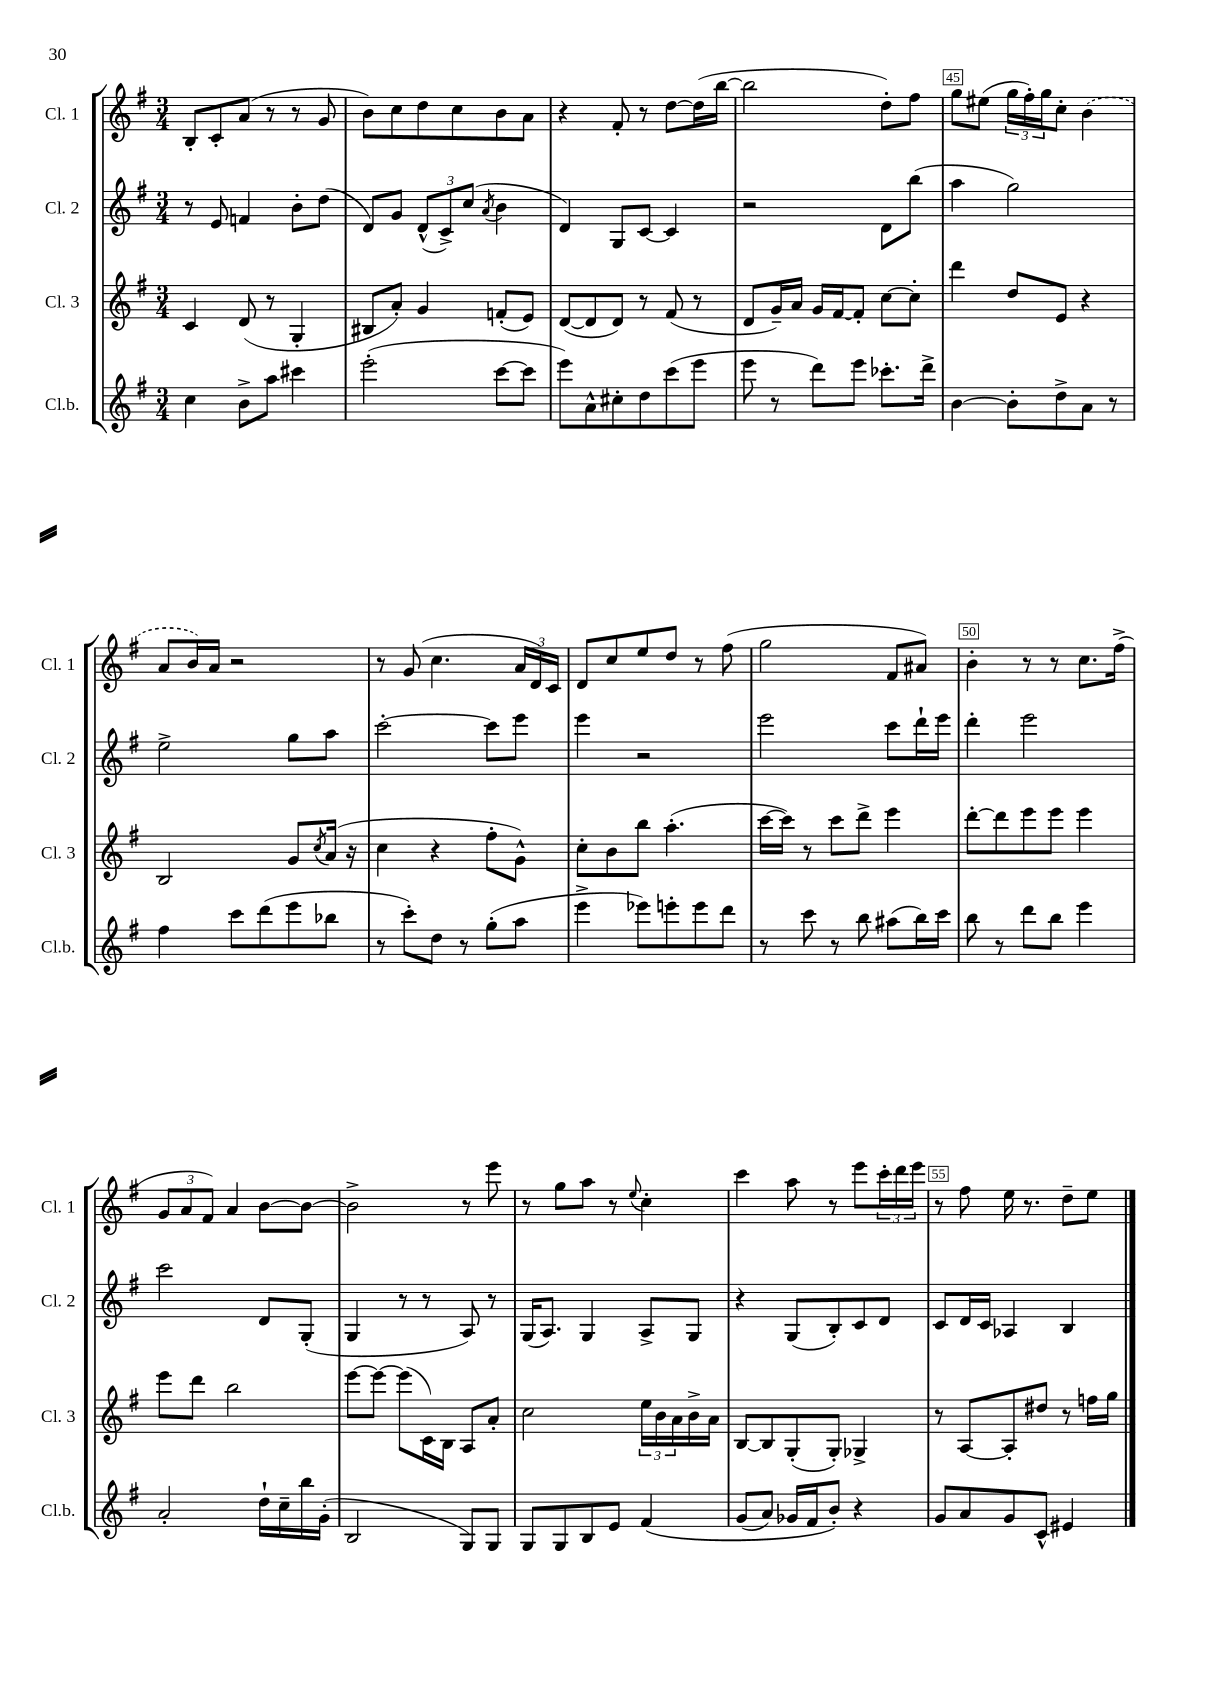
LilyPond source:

<<
\new StaffGroup <<
\new Staff = "s0" \with { instrumentName = "Cl. 1" shortInstrumentName = "Cl. 1" } {
    \clef treble \key g \major \numericTimeSignature \time 3/4
    b8-. c'8-. a'8( r8 r8 g'8 |
    b'8) c''8 d''8 c''8 b'8 a'8 |
    r4 fis'8-. r8 d''8~ d''16( b''16~ |
    b''2 d''8-.) fis''8 |
    g''8 eis''8( \tuplet 3/2 { g''16 fis''16-.) g''16 } c''8-. \once \slurDashed b'4( |
    a'8 b'16) a'16 r2 |
    r8 g'8( c''4. \tuplet 3/2 { a'16 d'16) c'16 } |
    d'8 c''8 e''8 d''8 r8 fis''8( |
    g''2 fis'8 ais'8) |
    b'4-. r8 r8 c''8. fis''16->( |
    \tuplet 3/2 { g'8 a'8 fis'8) } a'4 b'8~ b'8~ |
    b'2-> r8 e'''8 |
    r8 g''8 a''8 r8 \appoggiatura { e''8 } c''4-. |
    c'''4 a''8 r8 e'''8 \tuplet 3/2 { c'''16-. d'''16 e'''16 } |
    r8 fis''8 e''16 r8. d''8-- e''8 \bar "|." |
}
\new Staff = "s1" \with { instrumentName = "Cl. 2" shortInstrumentName = "Cl. 2" } {
    \clef treble \key g \major \numericTimeSignature \time 3/4
    r8 e'8 f'4 b'8-. d''8( |
    d'8) g'8 \tuplet 3/2 { d'8-^( c'8->) c''8( } \acciaccatura { a'8 } b'4 |
    d'4) g8 c'8~ c'4 |
    r2 d'8 b''8( |
    a''4 g''2) |
    e''2-> g''8 a''8 |
    c'''2~-. c'''8 e'''8 |
    e'''4 r2 |
    e'''2 c'''8 d'''16-! e'''16 |
    d'''4-. e'''2 |
    c'''2 d'8 g8-.( |
    g4 r8 r8 a8) r8 |
    g16( a8.) g4 a8-> g8 |
    r4 g8( b8-.) c'8 d'8 |
    c'8 d'16 c'16 aes4 b4 \bar "|." |
}
\new Staff = "s2" \with { instrumentName = "Cl. 3" shortInstrumentName = "Cl. 3" } {
    \clef treble \key g \major \numericTimeSignature \time 3/4
    c'4 d'8( r8 g4-. |
    bis8 a'8-.) g'4 f'8-.( e'8) |
    d'8~( d'8 d'8) r8 fis'8( r8 |
    d'8 g'16--) a'16 g'16 fis'16~ fis'8-. c''8~ c''8-. |
    d'''4 d''8 e'8 r4 |
    b2 g'8 \acciaccatura { c''8 } a'16( r16 |
    c''4 r4 fis''8-. g'8-^) |
    c''8-. b'8 b''8 a''4.-.( |
    c'''16~ c'''16) r8 c'''8 d'''8-> e'''4 |
    d'''8~-. d'''8 e'''8 e'''8 e'''4 |
    e'''8 d'''8 b''2 |
    e'''8~ e'''8~ e'''8( c'16) b16 a8 a'8-. |
    c''2 \tuplet 3/2 { e''16 b'16 a'16 } b'16-> a'16 |
    b8~ b8 g8-.( g8-.) ges4-> |
    r8 a8~ a8-. dis''8 r8 f''16 g''16 \bar "|." |
}
\new Staff = "s3" \with { instrumentName = "Cl.b." shortInstrumentName = "Cl.b." } {
    \clef treble \key g \major \numericTimeSignature \time 3/4
    c''4 b'8-> a''8 cis'''4 |
    e'''2-.( c'''8~ c'''8 |
    e'''8) a'8-^ cis''8-. d''8 c'''8( e'''8 |
    e'''8 r8 d'''8) e'''8 ces'''8.-. d'''16-> |
    b'4~ b'8-. d''8-> a'8 r8 |
    fis''4 c'''8 d'''8( e'''8 bes''8 |
    r8 c'''8-.) d''8 r8 g''8-.( a''8 |
    e'''4-> ees'''8) e'''8-. e'''8 d'''8 |
    r8 c'''8 r8 b''8 ais''8( b''16) c'''16 |
    b''8 r8 d'''8 b''8 e'''4 |
    a'2-. d''16-! c''16-- b''16 g'16-.( |
    b2 g8) g8 |
    g8 g8 b8 e'8 fis'4\( |
    g'8( a'8) ges'16 fis'16 b'8-.\) r4 |
    g'8 a'8 g'8 c'8-^ eis'4 \bar "|." |
}
>>
>>
\layout { \context { \Score currentBarNumber = #41 \override BarNumber.break-visibility = ##(#f #t #t) barNumberVisibility = #(every-nth-bar-number-visible 5) \override BarNumber.stencil = #(make-stencil-boxer 0.1 0.3 ly:text-interface::print) } }
